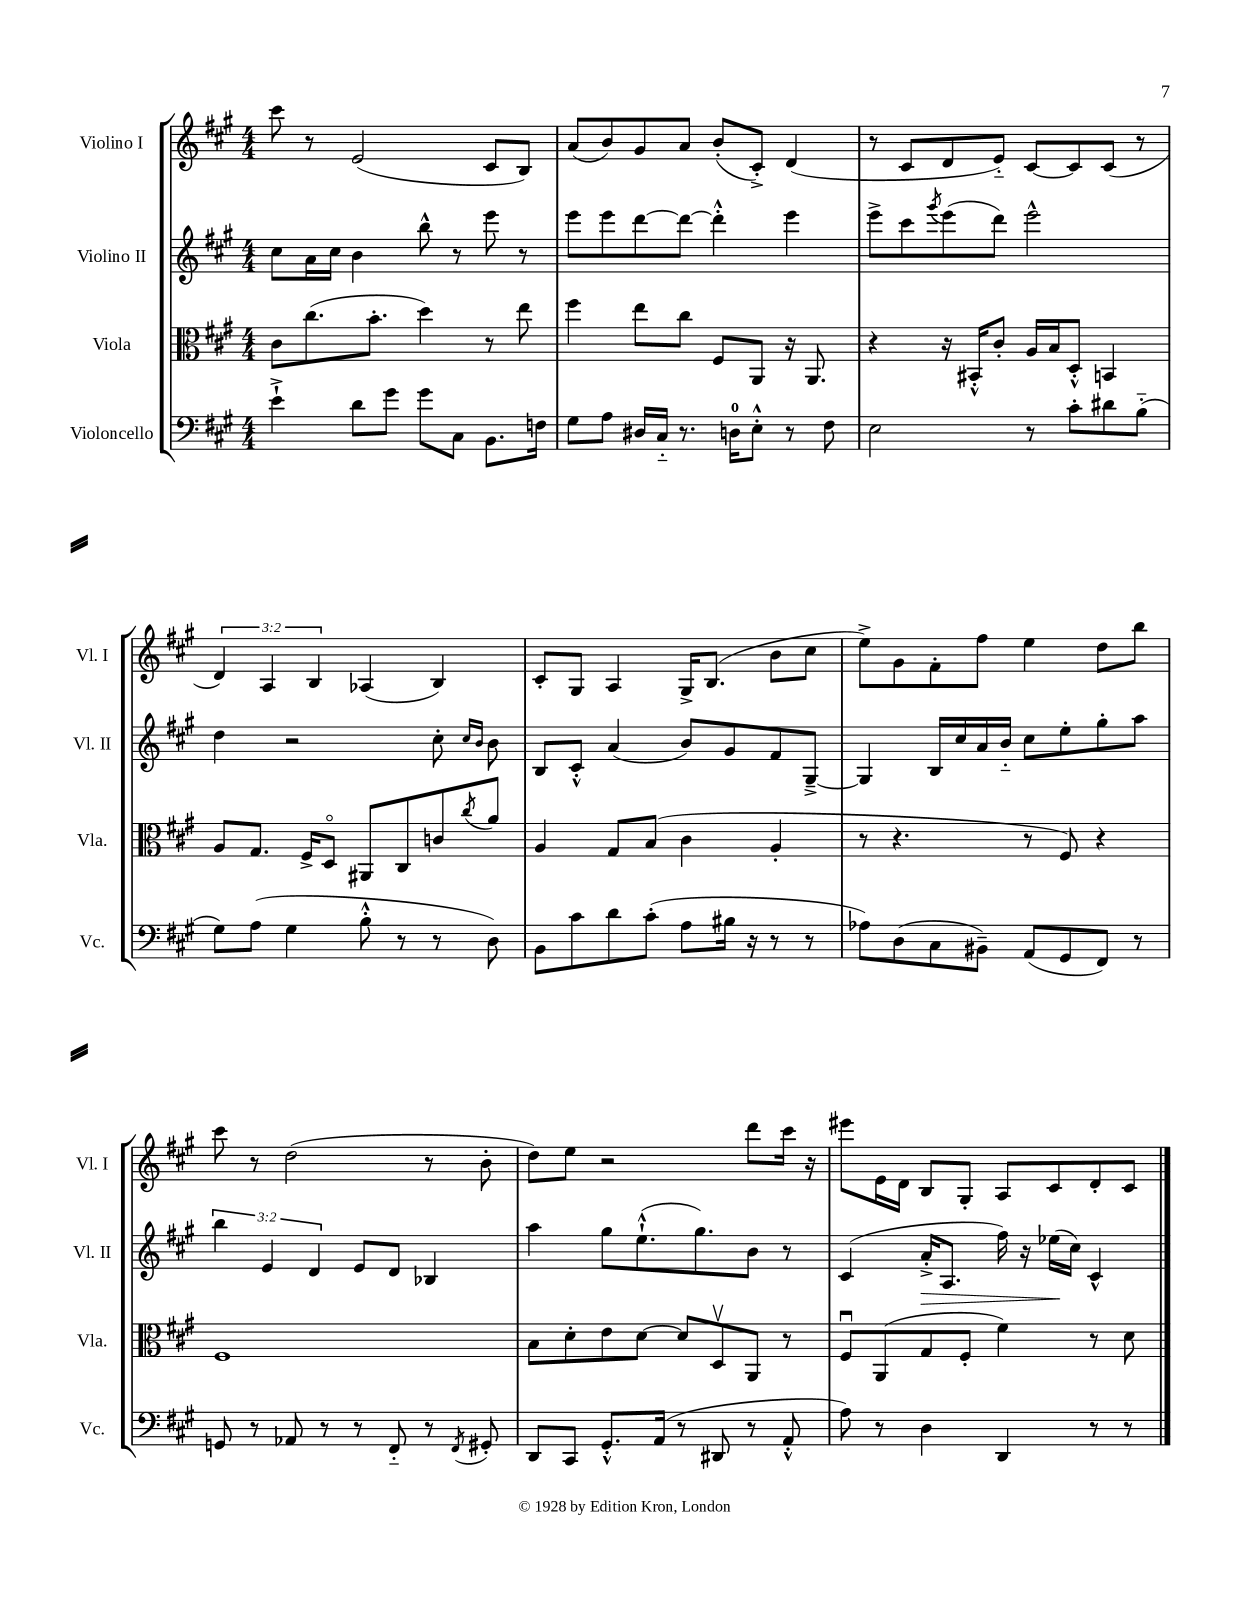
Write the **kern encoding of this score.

**kern	**kern	**kern	**kern
*staff4	*staff3	*staff2	*staff1
*clefF4	*clefC3	*clefG2	*clefG2
*k[f#c#g#]	*k[f#c#g#]	*k[f#c#g#]	*k[f#c#g#]
*M4/4	*M4/4	*M4/4	*M4/4
4e`^	8c#	8cc#	8ccc#
.	(8.cc#	16a	8r
.	.	16cc#	.
8d	.	4b	(2e
.	8.b'	.	.
8g#	.	.	.
8g#	4dd)	8bb^^	.
8C#	.	8r	.
8.BB	8r	8eee	8c#
.	8ee	8r	8B)
16F	.	.	.
=	=	=	=
8G#	4ff#	8eee	(8a
8A	.	8eee	8b)
16D#	8ee	[8ddd	8g#
16C#'~	.	.	.
8.r	8cc#	8ddd_	8a
.	8F#	4ddd'^^]	(8b'
16D	.	.	.
8E'^^	8AA	.	8c#'^)
8r	16r	4eee	(4d
.	8.AA	.	.
8F#	.	.	.
=	=	=	=
2E	4r	8eee^	8r
.	.	8ccc#	8c#
.	.	8qggg#	.
.	16r	(8eee	8d
.	16BB#'^^	.	.
.	8c#'	8ddd)	8e'~)
8r	16A	2eee^^	[8c#
.	16B	.	.
8c#'	8D'^^	.	8c#]
8d#	4BB	.	(8c#
(8B'~	.	.	8r
=	=	=	=
8G#)	8A	4dd	6d)
(8A	8.G#	.	.
.	.	.	6A
4G#	.	2r	.
.	16F#^	.	.
.	.	.	6B
.	8Do	.	.
8B'^^	8AA#	.	(4A-
8r	8C#	.	.
8r	8c	8cc#'	4B)
.	.	16qqcc#	.
.	8qcc#	16qqb	.
8D)	8a	8b	.
=	=	=	=
8BB	4A	8B	8c#'
8c#	.	8c#'^^	8G#
8d	8G#	(4a	4A
(8c#'	(8B	.	.
8A	4c#	8b)	16G#^
.	.	.	(8.B
16B#	.	8g#	.
16r	.	.	.
8r	4A'	8f#	8b
8r	.	[8G#~^	8cc#
=	=	=	=
8A-)	8r	4G#]	8ee^)
(8D	4.r	.	8g#
8C#	.	16B	8f#'
.	.	16cc#	.
8BB#~)	.	16a	8ff#
.	.	16b'~	.
(8AA	8r	8cc#	4ee
8GG#	8F#)	8ee'	.
8FF#)	4r	8gg#'	8dd
8r	.	8aa	8bb
=	=	=	=
8GG	1F#	6bb	8ccc#
8r	.	.	8r
.	.	6e	.
8AA-	.	.	(2dd
.	.	6d	.
8r	.	.	.
8r	.	8e	.
8FF#'~	.	8d	.
8r	.	4B-	8r
8qFF#	.	.	.
8GG#'	.	.	8b'
=	=	=	=
8DD	8B	4aa	8dd)
8CC#	8d'	.	8ee
8.GG#'^^	8e	8gg#	2r
.	[8d	(8.ee`^^	.
(16AA	.	.	.
8r	8d]	.	.
.	.	8.gg#)	.
8DD#	8Dv	.	.
8r	8AA	8b	8ddd
8AA'^^	8r	8r	16ccc#
.	.	.	16r
=	=	=	=
8A)	8F#u	(4c#	8eee#
8r	(8AA	.	16e
.	.	.	16d
4D	8G#	16a'^	8B
.	.	8.A	.
.	8F#'	.	8G#'
4DD	4f#)	16ff#)	8A
.	.	16r	.
.	.	(16ee-	8c#
.	.	16cc#)	.
8r	8r	4c#^^	8d'
8r	8d	.	8c#
==	==	==	==
*-	*-	*-	*-
